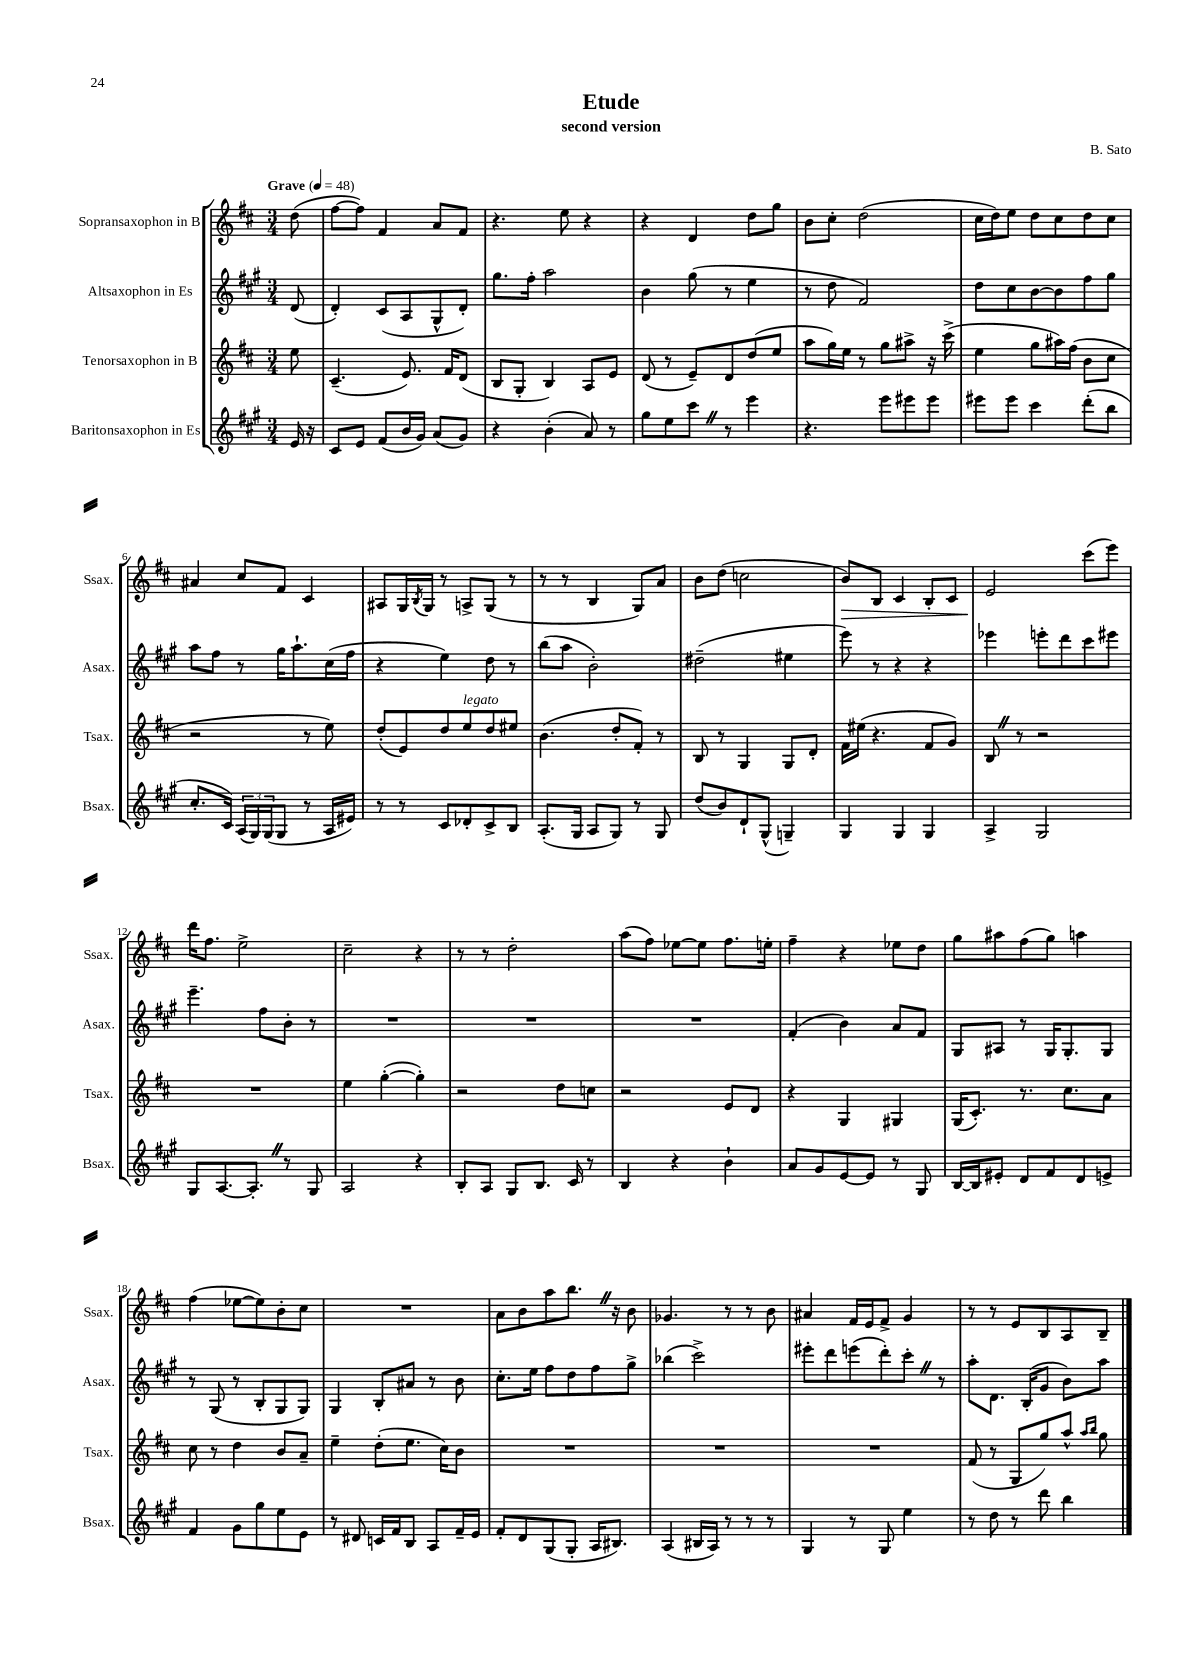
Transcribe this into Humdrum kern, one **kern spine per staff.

**kern	**kern	**kern	**kern
*staff4	*staff3	*staff2	*staff1
*clefG2	*clefG2	*clefG2	*clefG2
*k[f#c#g#]	*k[f#c#]	*k[f#c#g#]	*k[f#c#]
*M3/4	*M3/4	*M3/4	*M3/4
*MM48	*MM48	*MM48	*MM48
16e	8ee	(8d	(8dd
16r	.	.	.
=	=	=	=
8c#	(4.c#~	4d')	[8ff#
8e	.	.	8ff#])
(8f#	.	(8c#	4f#
16b	8.e)	8A	.
16g#)	.	.	.
(8a	.	8G#^^	8a
.	16f#	.	.
8g#)	(8d	8d')	8f#
=	=	=	=
4r	8B	8.gg#	4.r
.	8G'	.	.
.	.	16ff#'	.
(4b'	4B)	2aa	.
.	.	.	8ee
8a)	8A	.	4r
8r	8e	.	.
=	=	=	=
8gg#	(8d	4b	4r
8ee	8r	.	.
8ccc#	8e~)	(8gg#	4d
8r	8d	8r	.
4eee	(8dd	4ee	8dd
.	8ee	.	8gg
=	=	=	=
4.r	8aa	8r	8b
.	16gg)	8dd	8cc#'
.	16ee	.	.
.	8r	2f#)	(2dd
8eee	8gg	.	.
8eee#	8aa#^	.	.
8eee#	16r	.	.
.	(16ccc#^	.	.
=	=	=	=
8eee#	4ee	8dd	16cc#
.	.	.	16dd)
8eee#	.	8cc#	8ee
4ccc#	8gg	[8b	8dd
.	16aa#)	8b]	8cc#
.	(16ff#	.	.
(8ddd'	8b	8ff#	8dd
8bb	8cc#	8gg#	8cc#
=	=	=	=
8.cc#'	2r	8aa	4a#
.	.	8ff#	.
16c#)	.	.	.
(24A	.	8r	8cc#
24G#)	.	.	.
(24G#	.	.	.
8G#	.	16gg#	8f#
.	.	8.aa`	.
8r	8r	.	4c#
16A	8ee)	(16cc#	.
16e#)	.	16ff#	.
=	=	=	=
8r	(8dd'	4r	8A#
8r	8e)	.	16G
.	.	.	8qB
.	.	.	16G
8c#	8dd	4ee)	8r
8d-'	8ee	.	8A^
8c#^	8dd	8dd	(8G
8B	8ee#	8r	8r
=	=	=	=
(8.A'	(4.b	(8bb	8r
.	.	8aa	8r
16G#	.	.	.
8A	.	2b')	4B
8G#)	8dd'	.	.
8r	8f#')	.	8G)
8G#	8r	.	8a
=	=	=	=
(8dd	8B	(2dd#~	8b
8b)	8r	.	(8dd
8d`	4G	.	2cc
(8G#^^	.	.	.
4G~)	8G	4ee#	.
.	8d'	.	.
=	=	=	=
4G#	16f#	8eee)	8b)
.	(16ee#	.	.
.	4.r	8r	8B
4G#	.	4r	4c#
4G#	8f#	4r	8B'
.	8g)	.	8c#
=	=	=	=
4A^	8B	4eee-	2e
.	8r	.	.
2G#	2r	8eee'	.
.	.	8ddd	.
.	.	8ccc#	(8ccc#
.	.	8eee#	8eee)
=	=	=	=
8G#	2.r	4.eee~	16ddd
.	.	.	8.ff#
[8.A	.	.	.
.	.	.	2ee^
8.A']	.	.	.
.	.	8ff#	.
8r	.	8b'	.
8G#	.	8r	.
=	=	=	=
2A	4ee	2.r	2cc#~
.	([4gg'	.	.
4r	4gg'])	.	4r
=	=	=	=
8B'	2r	2.r	8r
8A	.	.	8r
8G#	.	.	2dd'
8.B	.	.	.
.	8dd	.	.
16c#	.	.	.
8r	8cc	.	.
=	=	=	=
4B	2r	2.r	(8aa
.	.	.	8ff#)
4r	.	.	[8ee-
.	.	.	8ee-]
4b`	8e	.	8.ff#
.	8d	.	.
.	.	.	16ee'
=	=	=	=
8a	4r	(4f#'	4ff#~
8g#	.	.	.
[8e	4G	4b)	4r
8e]	.	.	.
8r	4G#	8a	8ee-
8G#	.	8f#	8dd
=	=	=	=
[16B	(16G	8G#	8gg
16B]	8.c#')	.	.
8e#'	.	8A#	8aa#
8d	8.r	8r	(8ff#
8f#	.	16G#	8gg)
.	8.cc#	8.G#'	.
8d	.	.	4aa
8e^	8a	8G#	.
=	=	=	=
4f#	8cc#	8r	(4ff#
.	8r	(8G#	.
8g#	4dd	8r	[8ee-
8gg#	.	8B'	8ee-])
8ee	8b	8G#	8b'
8e	8a~	8G#)	8cc#
=	=	=	=
8r	4ee~	4G#	2.r
8d#	.	.	.
16c	(8dd'	8B'	.
16f#	.	.	.
8B	8.ee	8a#	.
8A	.	8r	.
.	16cc#)	.	.
16f#~	8b	8b	.
16e	.	.	.
=	=	=	=
8f#'	2.r	8.cc#'	8a
8d	.	.	8b
.	.	16ee	.
(8G#	.	8ff#	8aa
8G#'	.	8dd	8.bb
16A	.	8ff#	.
8.B#)	.	.	16r
.	.	8gg#^	8b
=	=	=	=
(4A	2.r	(4bb-	4.g-
16B#	.	2ccc#^)	.
16A)	.	.	.
8r	.	.	8r
8r	.	.	8r
8r	.	.	8b
=	=	=	=
4G#	2.r	8eee#'	4a#
.	.	8ddd	.
8r	.	(8eee	16f#
.	.	.	16e
8G#	.	8ddd')	8f#^
4ee	.	8ccc#'	4g
.	.	8r	.
=	=	=	=
8r	(8f#	8aa'	8r
8dd	8r	8.d	8r
8r	8G	.	8e
.	.	(16B'	.
8ddd	8gg)	8g#	8B
4bb	8aa^^	8b)	8A
.	16qqaa	.	.
.	16qqbb	.	.
.	8gg	8aa	8B~
==	==	==	==
*-	*-	*-	*-
